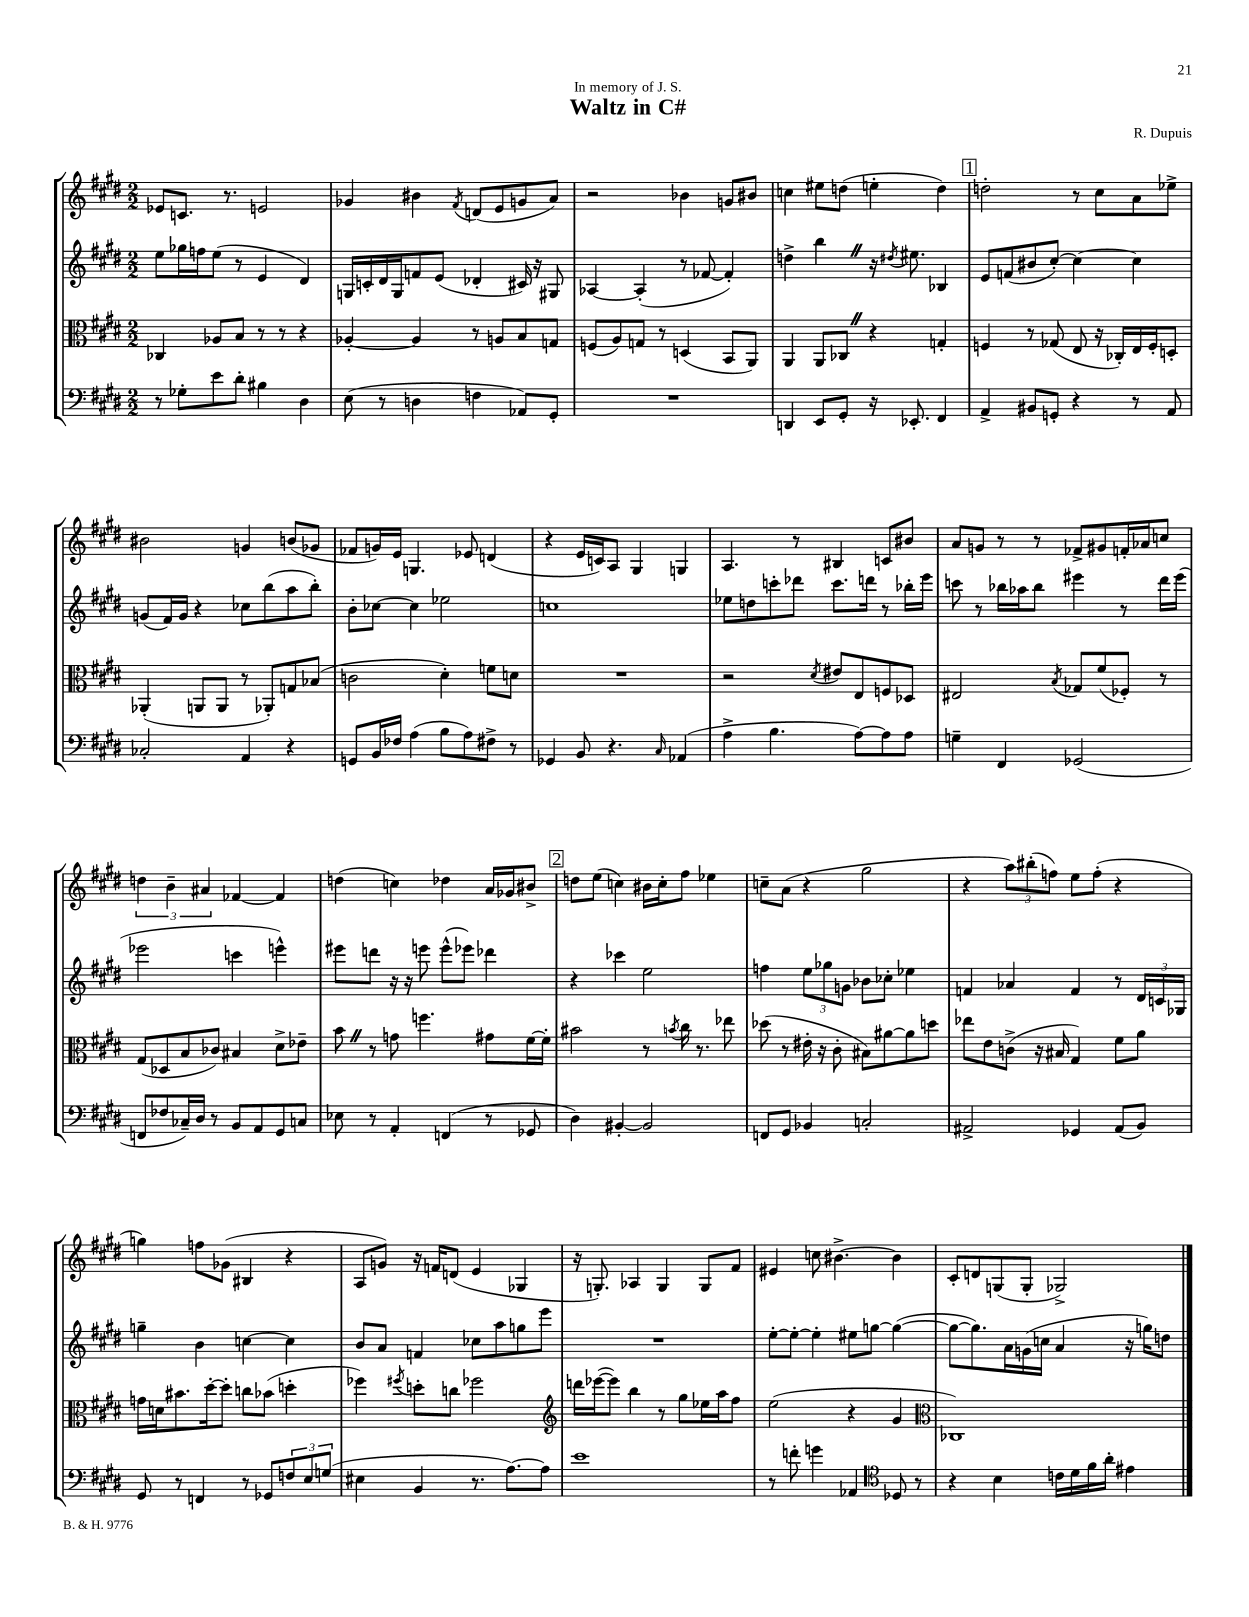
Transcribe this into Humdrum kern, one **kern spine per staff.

**kern	**kern	**kern	**kern
*staff4	*staff3	*staff2	*staff1
*clefF4	*clefC3	*clefG2	*clefG2
*k[f#c#g#d#]	*k[f#c#g#d#]	*k[f#c#g#d#]	*k[f#c#g#d#]
*M2/2	*M2/2	*M2/2	*M2/2
8r	4C-	8ee	8e-
8G-'	.	16gg-	8.c
.	.	16ff	.
8e	8A-	(8ee	.
.	.	.	8.r
8d#'	8B	8r	.
4B#	8r	4e	2e
.	8r	.	.
4D#	4r	4d#)	.
=	=	=	=
(8E	[4A-'	16G	4g-
.	.	16c'	.
8r	.	16d#	.
.	.	16G	.
4D	4A-]	8f	4b#
.	.	(8e	.
.	.	.	8qf#
4F	8r	4d-'	(8d
.	8A	.	8e
8AA-)	8B	16c#)	8g
.	.	16r	.
8GG#'	8G	8G#	8a)
=	=	=	=
1r	(8F	[4A-	2r
.	8A)	.	.
.	8G	(4A-']	.
.	8r	.	.
.	(4D	8r	4b-
.	.	[8f-	.
.	8BB	4f-'])	8g
.	8AA)	.	8b#
=	=	=	=
4DD	4AA	4dd^	4cc
8EE	8AA	4bb	8ee#
8GG#'	8C-	.	(8dd
16r	4r	16r	4ee'
.	.	8qdd#	.
8.EE-'	.	8.ee#	.
4FF#	4G'	4B-	4dd)
=	=	=	=
4AA^	4F	8e	2dd'
.	.	(8f	.
8BB#	8r	8b#	.
8GG'	(8G-	[8cc#')	.
4r	8E	4cc#_	8r
.	16r	.	8cc#
.	16C-')	.	.
8r	16E	4cc#]	8a
.	16F'	.	.
8AA	8D'	.	8ee-^
=	=	=	=
2C-'	(4AA-'	(8g	2b#
.	.	16f#)	.
.	.	16g	.
.	8AA	4r	.
.	8AA	.	.
4AA	8r	8cc-	4g
.	8AA-')	(8bb	.
4r	8G	8aa	(8b
.	(8B-	8bb')	8g-
=	=	=	=
8GG	2c	8b'	8f-
16BB	.	[8cc-	16g)
16F-	.	.	16e
(4A	.	4cc-]	4.G
8B	4d#')	2ee-	.
8A)	.	.	8e-
8F#^	8f	.	(4d
8r	8d	.	.
=	=	=	=
4GG-	1r	1cc	4r
8BB	.	.	16e
.	.	.	16c)
4.r	.	.	8A
.	.	.	4G#
16qqC#	.	.	.
(4AA-	.	.	4G
=	=	=	=
4A^	2r	8ee-	4.A
.	.	8dd	.
4.B	.	8ccc'	.
.	.	8ddd-	8r
.	8qd#	.	.
.	8e#	8.ccc	4B#
[8A)	8E	.	.
.	.	16ddd	.
8A]	8F	8r	8c
8A	8D-	16bb-'	8b#
.	.	16eee	.
=	=	=	=
4G~	2E#	8ccc	8a
.	.	8r	8g
4FF#	.	16bb-	8r
.	.	16aa-	.
.	.	8bb-	8r
.	8qB	.	.
(2GG-	8G-	4eee#	8f-^
.	(8f#	.	8g#
.	8F-')	8r	16f'
.	.	.	16a-
.	8r	16ddd#	8cc
.	.	(16eee#	.
=	=	=	=
8FF	(8G#	2eee-	6dd
8F-	8D-	.	.
.	.	.	6b~
16C-~)	8B	.	.
16D#	.	.	.
.	.	.	6a#
8r	8c-)	.	.
8BB	4B#	4ccc	[4f-
8AA	.	.	.
8GG#	8d#^	4eee^^)	4f-]
8C	8e-~	.	.
=	=	=	=
8E-	8b	8eee#	(4dd
8r	8r	8ddd	.
4AA'	8g	16r	4cc)
.	.	16r	.
.	4.ff	8eee	.
(4FF	.	(8eee^^	4dd-
.	.	8eee-)	.
8r	8g#	4ddd-	16a
.	.	.	16g-
8GG-	[16f#	.	8b#^
.	16f#']	.	.
=	=	=	=
4D#)	2b#	4r	8dd
.	.	.	(8ee
[4BB#'	.	4ccc-	4cc)
2BB#]	8r	2ee	16b#
.	.	.	16cc'
.	8qb	.	.
.	16cc#	.	8ff#
.	8.r	.	.
.	.	.	4ee-
.	8ee-	.	.
=	=	=	=
8FF	(8dd-	4ff	8cc~
8GG#	8r	.	(8a
4BB-	16e#'	12ee	4r
.	16r	.	.
.	.	12gg-	.
.	8c#'	.	.
.	.	12g	.
2C'	8B#)	8b-	2gg#
.	[8a#	8cc-'	.
.	8a#]	4ee-	.
.	8dd	.	.
=	=	=	=
2AA#^	8ee-	4f	4r
.	8e	.	.
.	(8c^	4a-	12aa)
.	.	.	(12bb#'
.	16r	.	.
.	.	.	12ff)
.	16B#	.	.
4GG-	4G#)	4f	8ee
.	.	.	(8ff'
(8AA#	8f#	8r	4r
8BB)	8a	24d#	.
.	.	24c	.
.	.	24G-	.
=	=	=	=
8GG#	16g	4gg~	4gg)
.	16d	.	.
8r	8.b#	.	.
4FF	.	4b	8ff
.	[16dd#'	.	.
.	8dd#']	.	(8g-
8r	8cc	[4cc	4B#
8GG-	(8b-	.	.
12F	4dd'	4cc]	4r
12E	.	.	.
(12G	.	.	.
=	=	=	=
4E#	4ff-)	8b	8A
.	.	8a	8g)
.	8qff#	.	.
4BB	8dd'	4f	16r
.	.	.	16f
.	8cc	.	(8d
8.r	2ff-	8cc-	4e
.	.	8aa	.
[8.A)	.	.	.
.	.	8gg	4G-
8A]	.	8eee	.
=	=	=	=
*	*clefG2	*	*
1e	16ddd	1r	16r
.	([16eee-	.	8.G')
.	8eee-])	.	.
.	4bb	.	4A-
.	8r	.	4G
.	8gg#	.	.
.	16ee-	.	8G
.	16aa	.	.
.	8ff#	.	8f#
=	=	=	=
8r	(2ee	[8ee'	4e#
8f'	.	8ee'_	.
4g	.	4ee']	8cc
.	.	.	[4.b#^
4AA-	4r	8ee#	.
.	.	[8gg	.
*clefC4	*	*	*
8D-	4g#	(4gg_	4b#]
8r	.	.	.
=	=	=	=
*	*clefC3	*	*
4r	1C-)	8gg_	8c#'
.	.	8.gg])	8d
4B	.	.	(8G
.	.	16a	.
.	.	(16g	8G'
.	.	16cc	.
16c	.	4a	2G-^)
16d#	.	.	.
16f#	.	.	.
16a'	.	.	.
4e#	.	16r	.
.	.	16gg)	.
.	.	8dd	.
==	==	==	==
*-	*-	*-	*-
